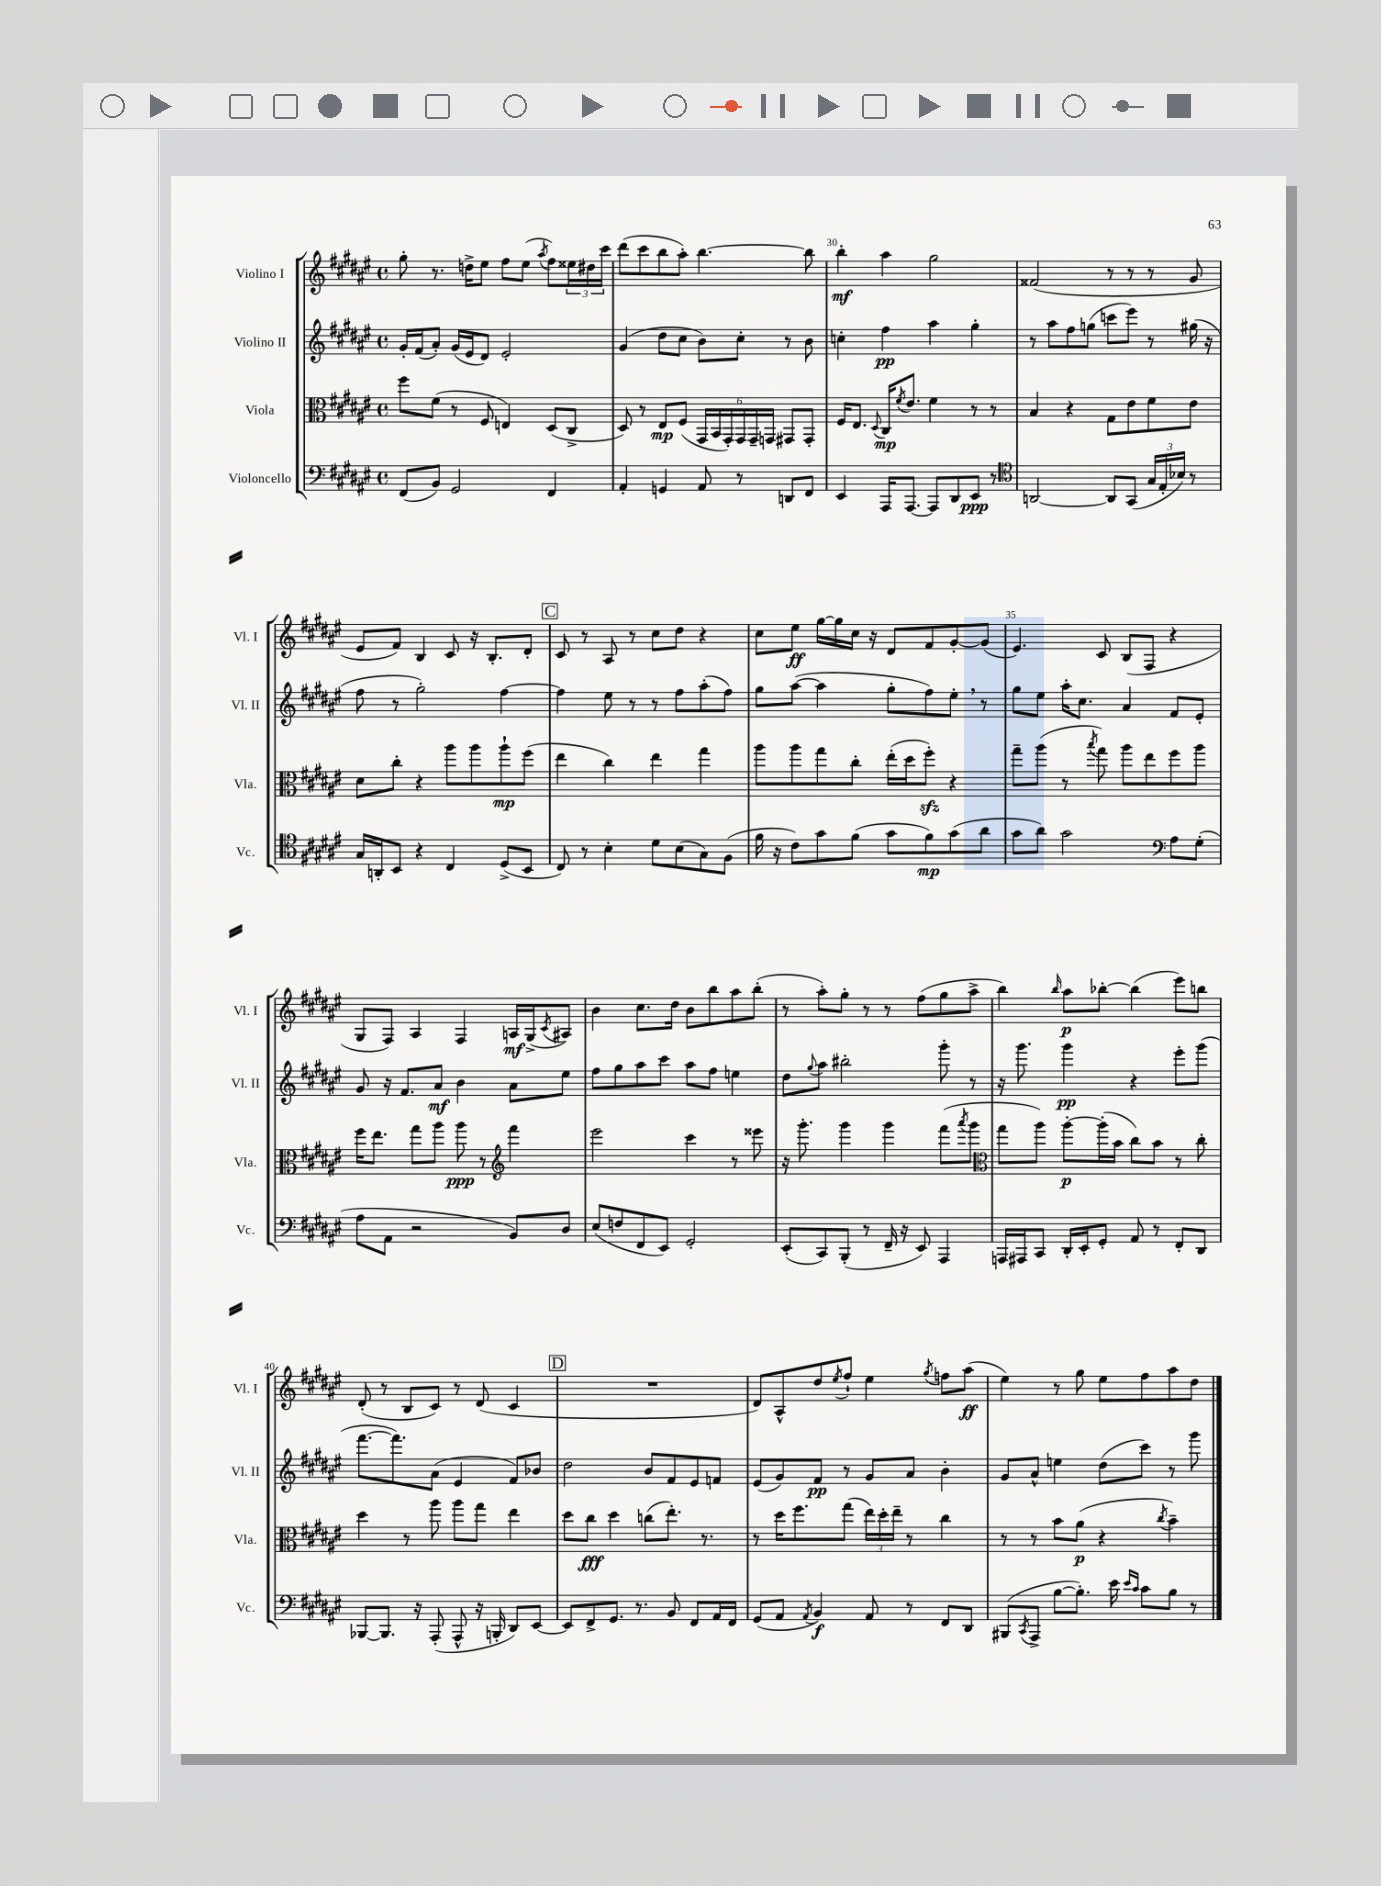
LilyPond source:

<<
\new StaffGroup <<
\new Staff = "s0" \with { instrumentName = "Violino I" shortInstrumentName = "Vl. I" } {
    \clef treble \key fis \major \defaultTimeSignature \time 4/4
    gis''8-. r8. d''16-> eis''8 fis''8 eis''8( \acciaccatura { ais''8 } fis''8) \tuplet 3/2 { eisis''16 dis''16 cis'''16 } |
    dis'''8( cis'''8 b''8 ais''8-.) b''4.~ b''8 |
    b''4-.\mf ais''4 gis''2 |
    fisis'2( r8 r8 r8 gis'8 |
    eis'8 fis'8) b4 cis'8 r16 b8.-. dis'8-. |
    \mark \markup { \box "C" } cis'8 r8 ais8 r8 cis''8 dis''8 r4 |
    cis''8 eis''8\ff gis''16~ gis''16 cis''16 r16 dis'8 fis'8 gis'8~-. gis'8( |
    eis'4.) cis'8 b8( fis8 r4 |
    gis8 fis8) ais4 fis4 a16\mf gis16->( \acciaccatura { cis'8 } ais8) |
    b'4 cis''8. dis''16 b'8 b''8 ais''8 b''8-.( |
    r8 ais''8-.) gis''8-. r8 r8 fis''8( gis''8 ais''8-> |
    b''4) \grace { b''16 } ais''8\p bes''8~-. bes''4( eis'''8) b''8 |
    dis'8-.( r8 b8 cis'8) r8 dis'8( cis'4 |
    \mark \markup { \box "D" } R1 |
    dis'8) ais8-^ dis''8 \acciaccatura { eis''8 } fis''8-! eis''4 \acciaccatura { gis''8 } f''8 ais''8\ff( |
    eis''4) r8 gis''8 eis''8 fis''8 ais''8 dis''8 \bar "|." |
}
\new Staff = "s1" \with { instrumentName = "Violino II" shortInstrumentName = "Vl. II" } {
    \clef treble \key fis \major \defaultTimeSignature \time 4/4
    gis'16-. fis'16( ais'8-.) gis'16( eis'16 dis'8) eis'2-. |
    gis'4( dis''8 cis''8 b'8) cis''8-. r8 b'8 |
    c''4-. fis''4\pp ais''4 gis''4-. |
    r8 ais''8 fis''8 g''8( c'''8 eis'''8) r8 gis''16( r16 |
    fis''8 r8 gis''2-.) fis''4~ |
    \mark \markup { \box "C" } fis''4 eis''8 r8 r8 fis''8 ais''8-.( fis''8) |
    gis''8 ais''8~( ais''4 gis''8-. fis''8) eis''8-. \breathe r8 |
    gis''8 eis''8 ais''16-. cis''8. ais'4 fis'8 eis'8-. |
    gis'8 r16 fis'8. ais'8\mf b'4 ais'8 eis''8 |
    fis''8 gis''8 ais''8 cis'''8 ais''8 fis''8 e''4 |
    dis''8 \appoggiatura { gis''8 } ais''8 bis''2-. gis'''8-. r8 |
    r16 gis'''8. gis'''4\pp r4 eis'''8-. gis'''8( |
    fis'''8.~ fis'''8.) ais'8( eis'4 fis'8) bes'8 |
    \mark \markup { \box "D" } dis''2 b'8 fis'8 eis'8 f'8 |
    eis'8( gis'8) fis'8\pp r8 gis'8 ais'8 b'4-. |
    gis'8 ais'8-^ e''4 dis''8( cis'''8) r8 gis'''8 \bar "|." |
}
\new Staff = "s2" \with { instrumentName = "Viola" shortInstrumentName = "Vla." } {
    \clef alto \key fis \major \defaultTimeSignature \time 4/4
    fis''8 fis'8( r8 fis8 e4) dis8( cis8-> |
    dis8) r8 eis8\mp fis8( \tuplet 6/4 { gis,16 b,16 gis,16-.) gis,16 gis,16-- g,16 } gis,8 gis,8-. |
    fis16 eis8. \appoggiatura { dis8 } cis16\mp \acciaccatura { fis'8 } eis'8. fis'4 r8 r8 |
    b4 r4 gis8 eis'8 fis'8 eis'8 |
    dis'8 cis''8-. r4 ais''8 ais''8 ais''8-!\mp fis''8( |
    \mark \markup { \box "C" } eis''4 cis''4) eis''4 gis''4 |
    ais''8 ais''8 gis''8 cis''8-. eis''16-.( dis''16 fis''8-.\sfz) r4 |
    gis''8-- ais''8( r8 \acciaccatura { b''8 } gis''8) ais''8 eis''8 fis''8 ais''8 |
    fis''16 eis''8. gis''8 ais''8 ais''8\ppp r8 \clef treble fis'''4 |
    eis'''2 cis'''4 r8 eisis'''8 |
    r16 gis'''8.-. gis'''4 gis'''4 fis'''8( \acciaccatura { ais'''8 } gis'''8 |
    \clef alto gis''8 ais''8) ais''8~-.\p ais''16-.( b'16 cis''8) b'8 r8 cis''8-. |
    dis''4 r8 ais''8 ais''8 gis''8 eis''4 |
    \mark \markup { \box "D" } dis''8 cis''8\fff dis''4 c''8( eis''8.-.) r8. |
    r8 dis''16 fis''8. gis''8( \tuplet 3/2 { eis''16) dis''16-. eis''16-- } r8 cis''4 |
    r8 r8 b'8 ais'8\p( r4 \acciaccatura { cis''8 } b'4--) \bar "|." |
}
\new Staff = "s3" \with { instrumentName = "Violoncello" shortInstrumentName = "Vc." } {
    \clef bass \key fis \major \defaultTimeSignature \time 4/4
    fis,8( b,8) gis,2 fis,4 |
    ais,4-. g,4 ais,8 r8 d,8 fis,8 |
    eis,4 ais,,16 ais,,8.~ ais,,8 dis,8 eis,8\ppp r8 |
    \clef tenor a,2~ a,8 gis,8( \tuplet 3/2 { gis16 eis16-. bes16) } r8 |
    gis16 a,16-. b,8 r4 cis4 dis8->( b,8 |
    \mark \markup { \box "C" } cis8) r8 b4-. dis'8 b8( gis8) fis8( |
    fis'16 r16 cis'8) gis'8 fis'8( gis'8 fis'8\mp) gis'8( ais'8 |
    gis'8 ais'8) gis'2 \clef bass ais8 gis8-.( |
    ais8 ais,8 r2 b,8) dis8 |
    eis8( f8 fis,8 eis,8) gis,2-. |
    eis,8-.( cis,8) b,,8-.( r8 fis,16-- r16 eis,8) ais,,4 |
    a,,16 ais,,16 cis,8 dis,16-. eis,16-. gis,8-. ais,8 r8 fis,8-. dis,8 |
    bes,,8~ bes,,8. r16 ais,,8-.( ais,,8-^ r16 b,,16-. dis,8) eis,8~ |
    \mark \markup { \box "D" } eis,8 fis,8-> gis,8. r8. b,8 fis,8 ais,16 fis,16 |
    gis,8( ais,8 \acciaccatura { ais,8 } b,4\f) ais,8 r8 fis,8 dis,8 |
    bis,,8( \acciaccatura { cis,8 } ais,,8-> b8~ b8.-.) eis'16 \grace { eis'16 cis'16 } cis'8 b8 r8 \bar "|." |
}
>>
>>
\layout { \context { \Score currentBarNumber = #28 \override BarNumber.break-visibility = ##(#f #t #t) barNumberVisibility = #(every-nth-bar-number-visible 5) } }
